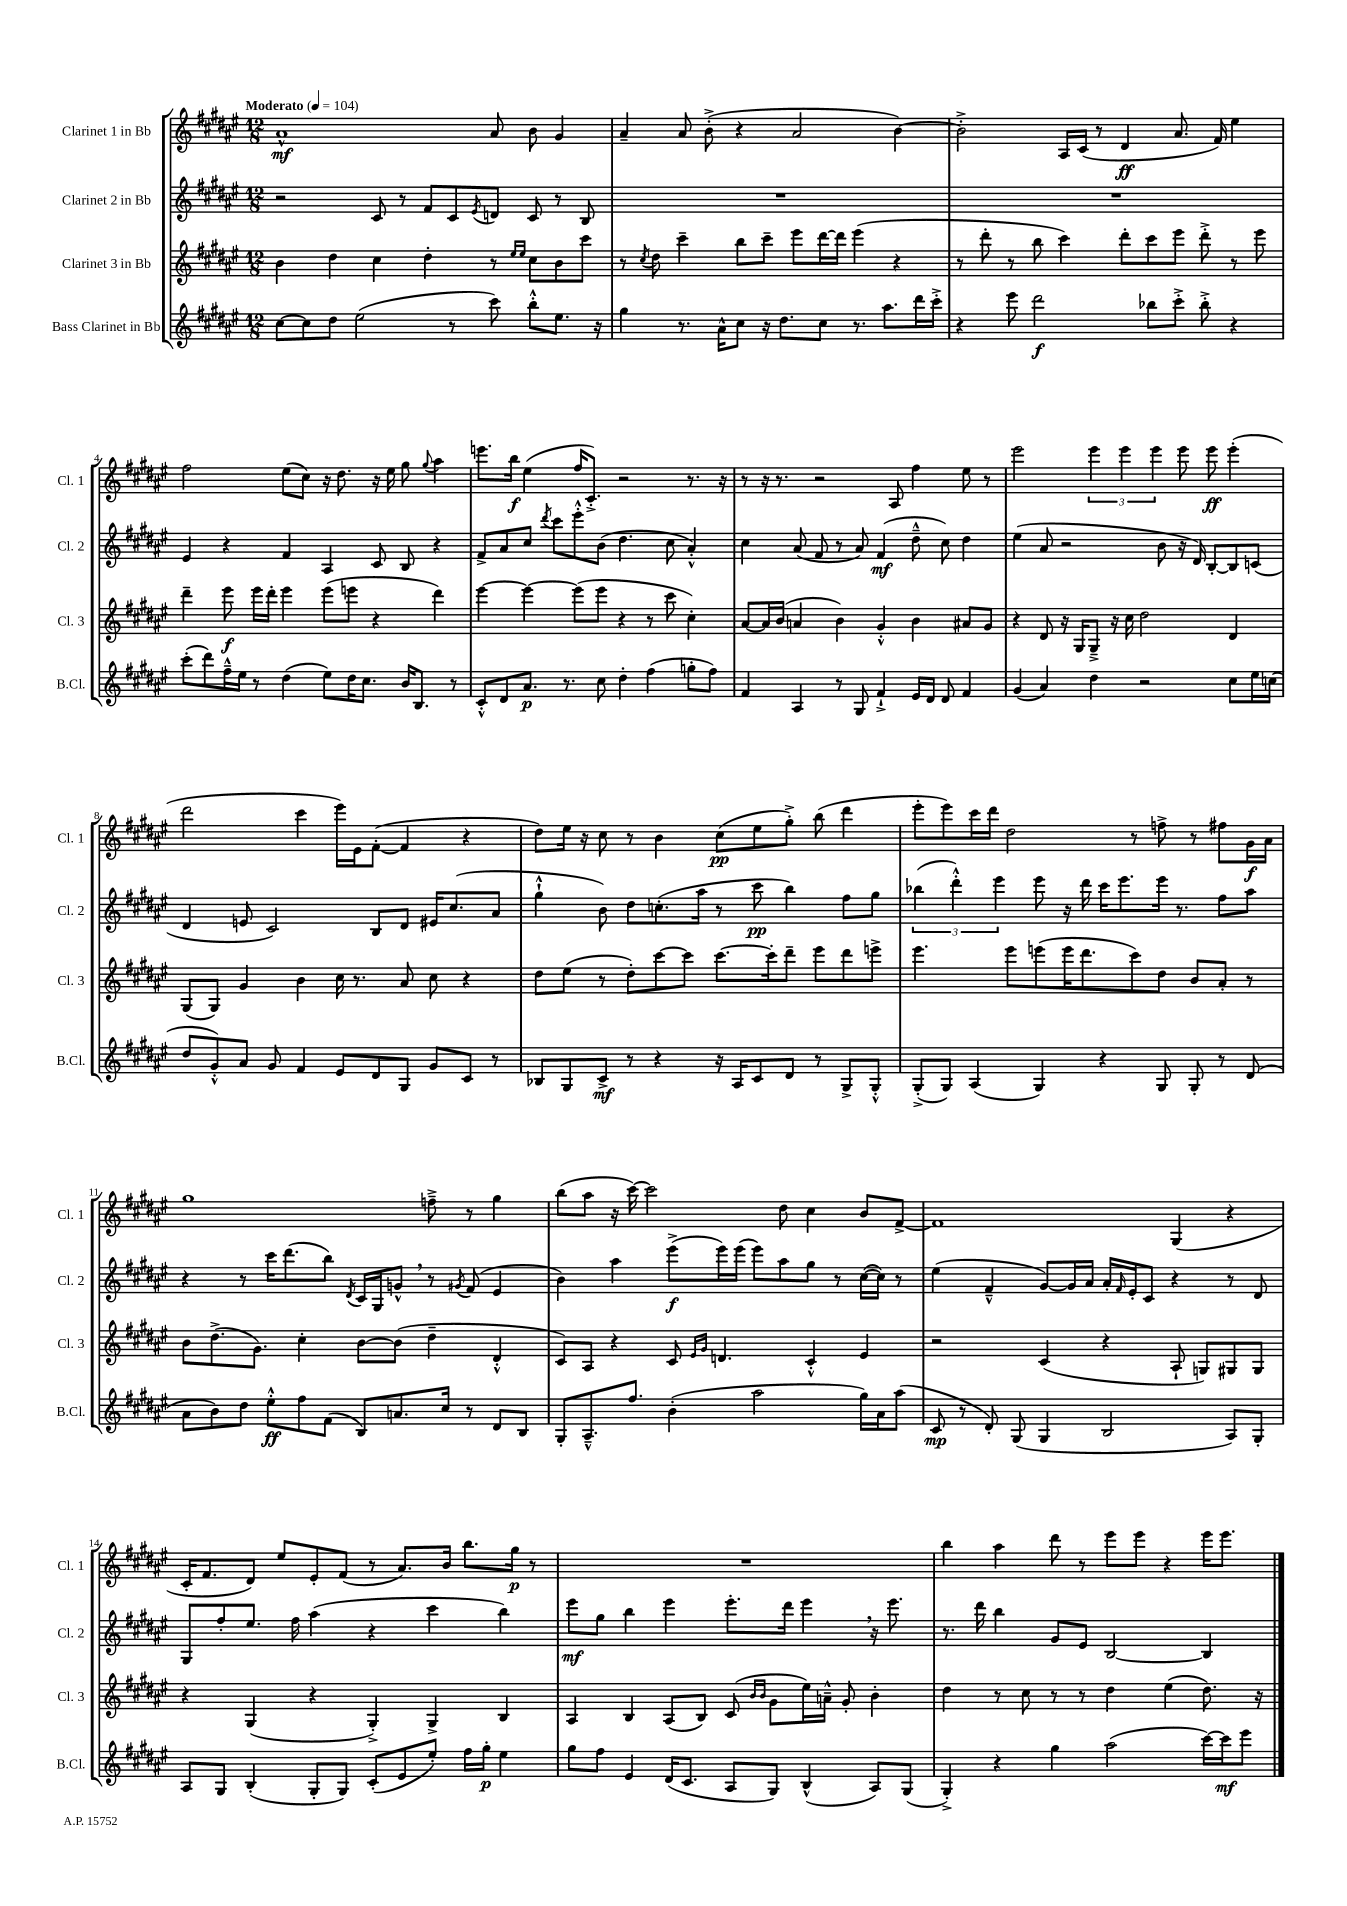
<<
\new StaffGroup <<
\new Staff = "s0" \with { instrumentName = "Clarinet 1 in Bb" shortInstrumentName = "Cl. 1" } {
    \clef treble \key fis \major \numericTimeSignature \time 12/8 \tempo "Moderato" 4 = 104
    ais'1-^\mf ais'8 b'8 gis'4 |
    ais'4-- ais'8 b'8-.->( r4 ais'2 b'4~) |
    b'2-.-> ais16 cis'16( r8 dis'4\ff ais'8. fis'16) eis''4 |
    fis''2 eis''8( cis''8) r16 dis''8. r16 eis''16 gis''8 \appoggiatura { gis''8 } ais''4 |
    e'''8. b''16\f eis''4( fis''16 cis'8.-.->) r2 r8. r16 |
    r8 r16 r8. r2 ais8 fis''4 eis''8 r8 |
    eis'''2 \tuplet 3/2 { eis'''4 eis'''4 eis'''4 } eis'''8 eis'''8\ff eis'''4-.( |
    dis'''2 cis'''4 eis'''16) eis'16 fis'8~-.( fis'4 r4 |
    dis''8) eis''16 r16 cis''8 r8 b'4 cis''8\pp( eis''8 gis''8-.->) b''8( dis'''4 |
    eis'''8-. eis'''8) cis'''16 dis'''16 dis''2 r8 f''8-> r8 fis''8 gis'16\f ais'16 |
    gis''1 f''8---> r8 gis''4 |
    b''8( ais''8 r16 cis'''16~) cis'''2 dis''8 cis''4 b'8 fis'8~-> |
    fis'1 gis4( r4 |
    cis'16-. fis'8. dis'8) eis''8 eis'8-. fis'8( r8 ais'8.) b'16 b''8. gis''16\p r8 |
    R1. |
    b''4 ais''4 dis'''8 r8 eis'''8 eis'''8 r4 eis'''16 eis'''8. \bar "|." |
}
\new Staff = "s1" \with { instrumentName = "Clarinet 2 in Bb" shortInstrumentName = "Cl. 2" } {
    \clef treble \key fis \major \numericTimeSignature \time 12/8
    r2 cis'8 r8 fis'8 cis'8 \acciaccatura { eis'8 } d'8 cis'8 r8 b8 |
    R1. |
    R1. |
    eis'4 r4 fis'4 ais4 cis'8 b8 r4 |
    fis'8-> ais'8 cis''8 \acciaccatura { dis'''8 } cis'''8 eis'''8-.-^ b'8( dis''4. cis''8 ais'4-.-^) |
    cis''4 ais'8( fis'8 r8 ais'8) fis'4\mf( dis''8---^ cis''8) dis''4 |
    eis''4( ais'8 r2 b'8 r16 dis'16) b8~-. b8 c'8( |
    dis'4 e'8 cis'2) b8 dis'8 eis'16 cis''8.( ais'8 |
    gis''4-!-^ b'8) dis''8 c''8.-.( ais''16 r8 cis'''8\pp b''4) fis''8 gis''8 |
    \tuplet 3/2 { bes''4( dis'''4-.-^) eis'''4 } eis'''8 r16 dis'''16 cis'''16 eis'''8. eis'''16 r8. fis''8 ais''8 |
    r4 r8 cis'''16 dis'''8.( b''8) \acciaccatura { dis'8 } cis'16 gis16 g'8-^ \breathe r8 \acciaccatura { gis'8 } fis'8( eis'4 |
    b'4) ais''4 eis'''8->\f( eis'''16) eis'''16( eis'''8) ais''8 gis''8 r8 cis''16~( cis''16) r8 |
    eis''4( fis'4---^ gis'8~) gis'16 ais'16 ais'16-. \grace { fis'16 } eis'16-. cis'8 r4 r8 dis'8 |
    gis8 fis''8-. eis''8. fis''16 ais''4( r4 cis'''4 b''4) |
    eis'''8\mf gis''8 b''4 eis'''4 eis'''8.-. dis'''16 eis'''4 \breathe r16 eis'''8. |
    r8. dis'''16 b''4 gis'8 eis'8 b2~ b4 \bar "|." |
}
\new Staff = "s2" \with { instrumentName = "Clarinet 3 in Bb" shortInstrumentName = "Cl. 3" } {
    \clef treble \key fis \major \numericTimeSignature \time 12/8
    b'4 dis''4 cis''4 dis''4-. r8 \grace { eis''16 eis''16 } cis''8 b'8 cis'''8 |
    r8 \acciaccatura { cis''8 } dis''8 cis'''4-- b''8 cis'''8-- eis'''8 dis'''16~ dis'''16 eis'''4( r4 |
    r8 dis'''8-. r8 b''8 cis'''4) dis'''8-. cis'''8 eis'''8 dis'''8-.-> r8 eis'''8 |
    dis'''4-- eis'''8\f eis'''16 dis'''16-. eis'''4 eis'''8( e'''8 r4 dis'''4) |
    eis'''4~ eis'''4~ eis'''8( eis'''8 r4 r8 cis'''8 cis''4-.) |
    ais'8~ ais'16 b'16( a'4 b'4) gis'4-.-^ b'4 ais'8 gis'8 |
    r4 dis'8 r16 gis16 gis8---> r16 cis''16 dis''2 dis'4 |
    gis8( gis8) gis'4 b'4 cis''16 r8. ais'8 cis''8 r4 |
    dis''8 eis''8( r8 dis''8-.) cis'''8~ cis'''8 cis'''8.~ cis'''16-. dis'''8-- eis'''8 dis'''8 e'''8-> |
    eis'''4. eis'''8 e'''8( e'''16 dis'''8. cis'''8) dis''8 b'8 ais'8-. r8 |
    b'8 dis''8.->( gis'8.) cis''4-. b'8~ b'8( dis''4-- dis'4-.-^ |
    cis'8) ais8 r4 cis'8 \grace { eis'16 gis'16 } d'4. cis'4-.-^ eis'4 |
    r2 cis'4( r4 ais8-! g8) gis8 gis8 |
    r4 gis4( r4 gis4-.->) gis4-> b4 |
    ais4 b4 ais8( b8) cis'8( \grace { b'16 b'16 } gis'8 eis''16) a'16---^ gis'8-. b'4-. |
    dis''4 r8 cis''8 r8 r8 dis''4 eis''4( dis''8.) r16 \bar "|." |
}
\new Staff = "s3" \with { instrumentName = "Bass Clarinet in Bb" shortInstrumentName = "B.Cl." } {
    \clef treble \key fis \major \numericTimeSignature \time 12/8
    cis''8~ cis''8 dis''8 eis''2( r8 cis'''8) b''8-.-^ eis''8. r16 |
    gis''4 r8. ais'16-^ cis''8 r16 dis''8. cis''8 r8. ais''8. dis'''16 cis'''16-.-> |
    r4 eis'''8 dis'''2\f bes''8 cis'''8-.-> bes''8-.-> r4 |
    cis'''8-.( dis'''8) fis''16---^ eis''16 r8 dis''4( eis''8) dis''16 cis''8. b'16 b8. r8 |
    cis'8-.-^ dis'8 ais'8.\p r8. cis''8 dis''4-. fis''4( g''8-. fis''8) |
    fis'4 ais4 r8 gis8 fis'4-!-> eis'16 dis'16 dis'8 fis'4 |
    gis'4( ais'4) dis''4 r2 cis''8 eis''16 c''16( |
    dis''8 gis'8-.-^) ais'8 gis'8 fis'4 eis'8 dis'8 gis8 gis'8 cis'8 r8 |
    bes8 gis8 cis'8->\mf r8 r4 r16 ais16 cis'8 dis'8 r8 gis8-> gis8-.-^ |
    gis8-.->( gis8) ais4( gis4) r4 gis8 gis8-. r8 dis'8( |
    ais'8 b'8) dis''8 eis''8-.-^\ff fis''8 fis'8( b8) a'8. cis''16 r8 dis'8 b8 |
    gis8-. ais8.---^ fis''8. b'4-.( ais''2 gis''16) ais'16 ais''8( |
    cis'8\mp r8 dis'8-.) gis8( gis4 b2 ais8) gis8-. |
    ais8 gis8 b4-.( gis8-. gis8) cis'8-.( eis'8 eis''8-.) fis''16 gis''16-.\p eis''4 |
    gis''8 fis''8 eis'4 dis'16( cis'8. ais8 gis8) b4-^( ais8) gis8( |
    gis4-.->) r4 gis''4 ais''2( cis'''16~) cis'''16\mf eis'''8 \bar "|." |
}
>>
>>
